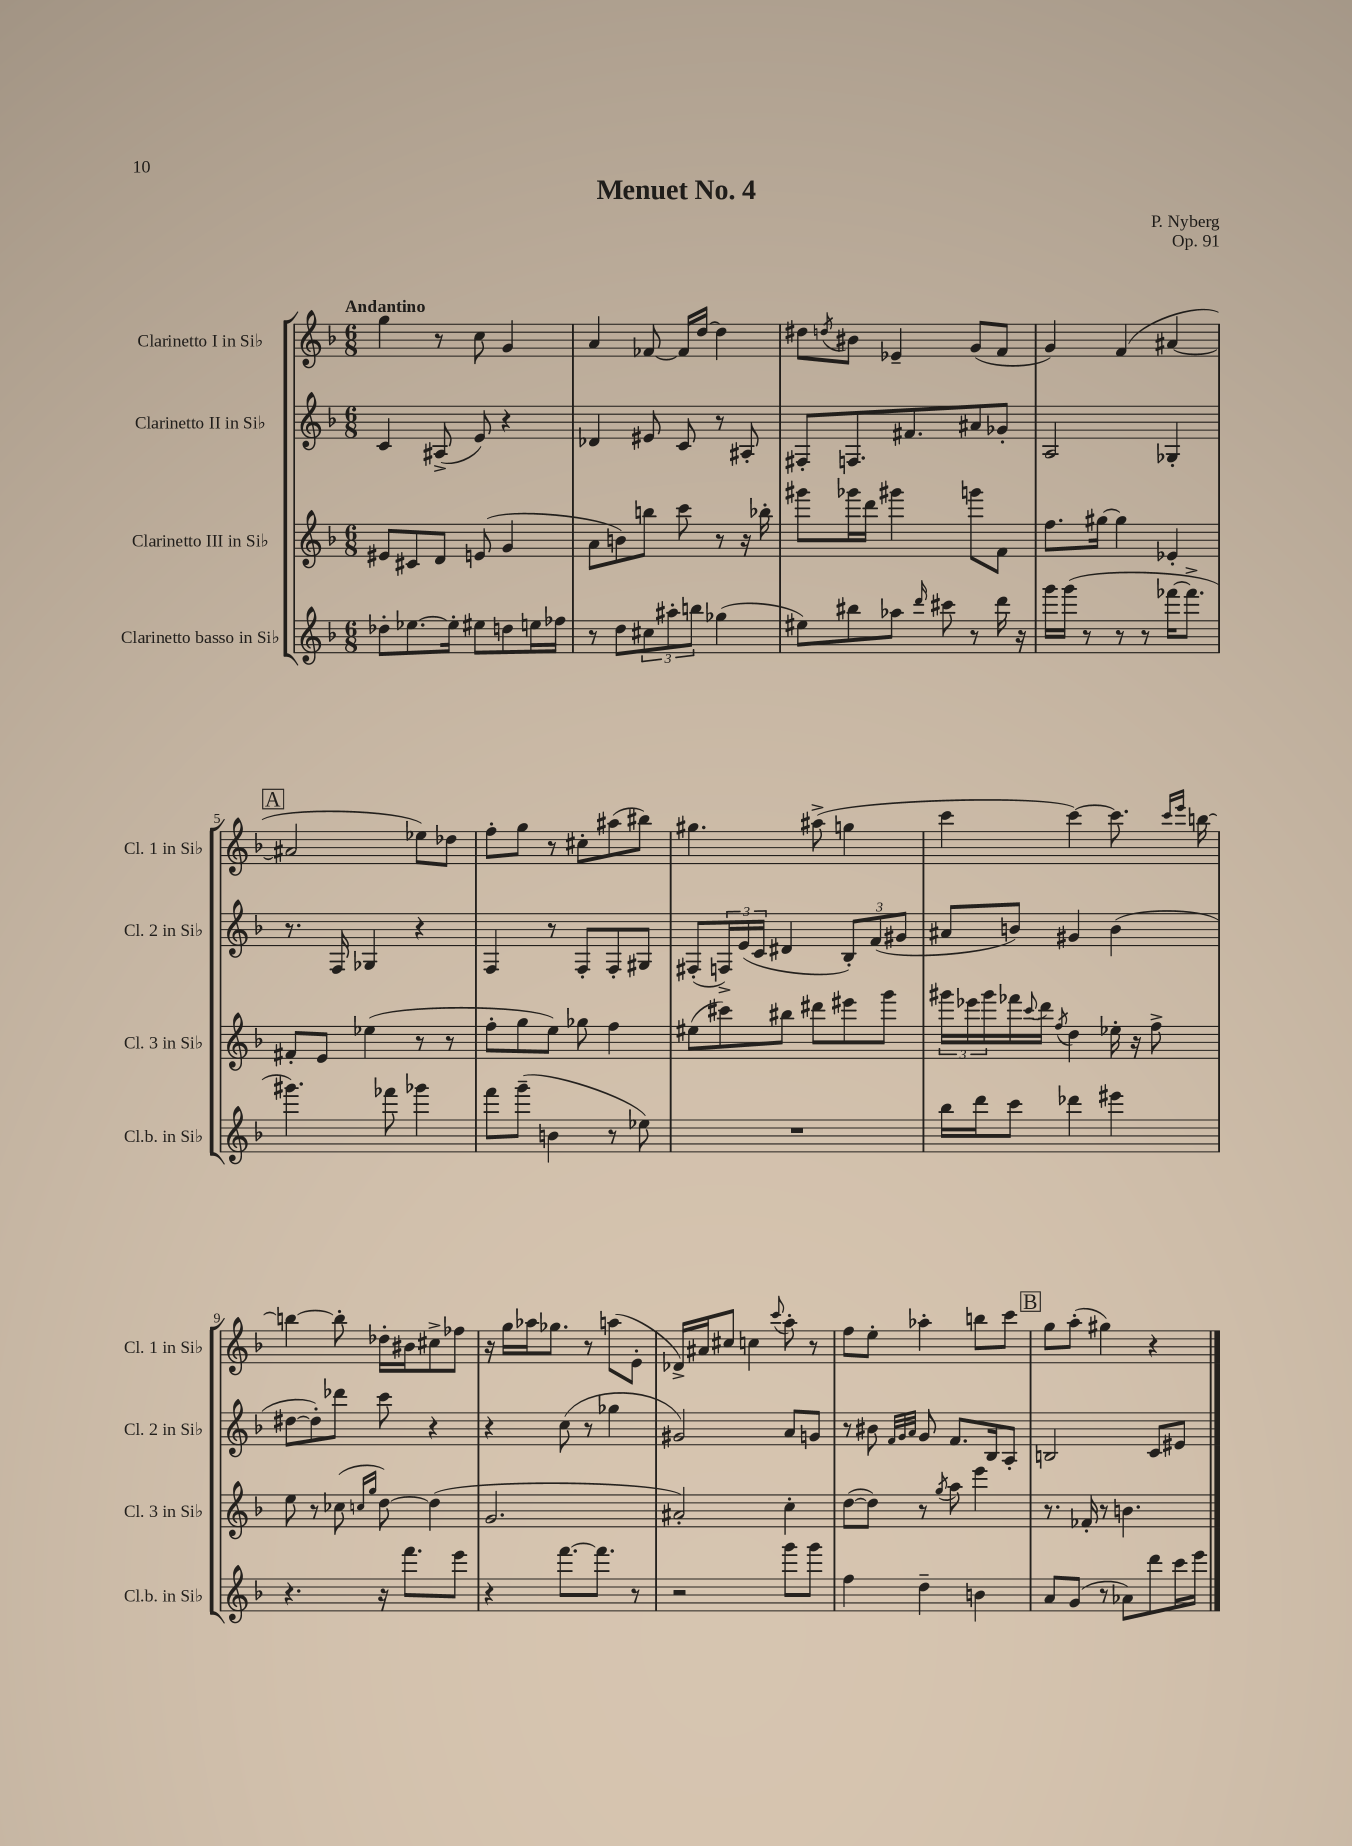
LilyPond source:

\header { title = "Menuet No. 4" composer = "P. Nyberg" opus = "Op. 91" }
<<
\new StaffGroup <<
\new Staff = "s0" \with { instrumentName = "Clarinetto I in Sib" shortInstrumentName = "Cl. 1 in Sib" } {
    \clef treble \key f \major \numericTimeSignature \time 6/8 \tempo "Andantino"
    g''4 r8 c''8 g'4 |
    a'4 fes'8~ fes'16 d''16~ d''4 |
    dis''8 \acciaccatura { d''8 } bis'8 ees'4-- g'8( f'8 |
    g'4) f'4( ais'4~ |
    \mark \markup { \box "A" } ais'2 ees''8) des''8 |
    f''8-. g''8 r8 cis''8-. ais''8( bis''8) |
    gis''4. ais''8->( g''4 |
    c'''4 c'''4~) c'''8. \grace { c'''16 e'''16 } b''16~ |
    b''4~ b''8-. des''16-. bis'16 cis''8-> fes''8 |
    r16 g''16 aes''16 ges''8. r8 a''8( e'8-. |
    des'16->) ais'16 cis''8 c''4 \appoggiatura { c'''8 } a''8-. r8 |
    f''8 e''8-. aes''4-. b''8 c'''8 |
    \mark \markup { \box "B" } g''8 a''8-.( gis''4) r4 \bar "|." |
}
\new Staff = "s1" \with { instrumentName = "Clarinetto II in Sib" shortInstrumentName = "Cl. 2 in Sib" } {
    \clef treble \key f \major \numericTimeSignature \time 6/8
    c'4 ais8->( e'8) r4 |
    des'4 eis'8 c'8 r8 ais8-. |
    fis8-. f8. fis'8. ais'8 ges'8-. |
    a2 ges4-. |
    \mark \markup { \box "A" } r8. f16 ges4 r4 |
    f4 r8 f8-. f8-. gis8 |
    fis8-.( \tuplet 3/2 { f16->) e'16( c'16 } dis'4 \tuplet 3/2 { bes8-.) f'8( gis'8 } |
    ais'8 b'8) gis'4 b'4( |
    dis''8~ dis''8-.) des'''8 c'''8 r4 |
    r4 c''8( r8 ges''4 |
    gis'2) a'8 g'8 |
    r8 bis'8 \grace { f'32 g'32 a'32 } g'8 f'8. bes16 a8-. |
    \mark \markup { \box "B" } b2 c'8 eis'8 \bar "|." |
}
\new Staff = "s2" \with { instrumentName = "Clarinetto III in Sib" shortInstrumentName = "Cl. 3 in Sib" } {
    \clef treble \key f \major \numericTimeSignature \time 6/8
    eis'8 cis'8 d'8 e'8( g'4 |
    a'8 b'8) b''8 c'''8 r8 r16 bes''16-. |
    gis'''8 ges'''16 d'''16 gis'''4 g'''8 f'8 |
    f''8. gis''16~ gis''4 ees'4-. |
    \mark \markup { \box "A" } fis'8-. e'8 ees''4( r8 r8 |
    f''8-. g''8 e''8) ges''8 f''4 |
    eis''8( cis'''8) bis''8 dis'''8 eis'''8 g'''8 |
    \tuplet 3/2 { gis'''16 ees'''16 gis'''16 } fes'''16 \appoggiatura { c'''8 } d'''16 \acciaccatura { f''8 } d''4 ees''16-. r16 f''8-> |
    e''8 r8 ces''8( \grace { c''16 g''16 } d''8~) d''4( |
    g'2. |
    ais'2-.) c''4-. |
    d''8~( d''8) r8 \acciaccatura { g''8 } a''8 e'''4 |
    \mark \markup { \box "B" } r8. fes'16-. r8 b'4. \bar "|." |
}
\new Staff = "s3" \with { instrumentName = "Clarinetto basso in Sib" shortInstrumentName = "Cl.b. in Sib" } {
    \clef treble \key f \major \numericTimeSignature \time 6/8
    des''8-. ees''8.~ ees''16-. eis''8 d''8 e''16 fes''16 |
    r8 d''8 \tuplet 3/2 { cis''8 ais''8-. b''8 } ges''4( |
    eis''8) bis''8 aes''8 \grace { d'''16 } cis'''8 r8 d'''16 r16 |
    g'''16 g'''16( r8 r8 r8 fes'''16~ fes'''8.-> |
    \mark \markup { \box "A" } gis'''4.) fes'''8 ges'''4 |
    f'''8 g'''8--( b'4 r8 ees''8) |
    R2. |
    bes''16 d'''16 c'''8 des'''4 eis'''4 |
    r4. r16 f'''8. e'''8 |
    r4 f'''8.~ f'''8. r8 |
    r2 g'''8 g'''8 |
    f''4 d''4-- b'4 |
    \mark \markup { \box "B" } a'8 g'8( r8 aes'8) d'''8 c'''16 e'''16 \bar "|." |
}
>>
>>
